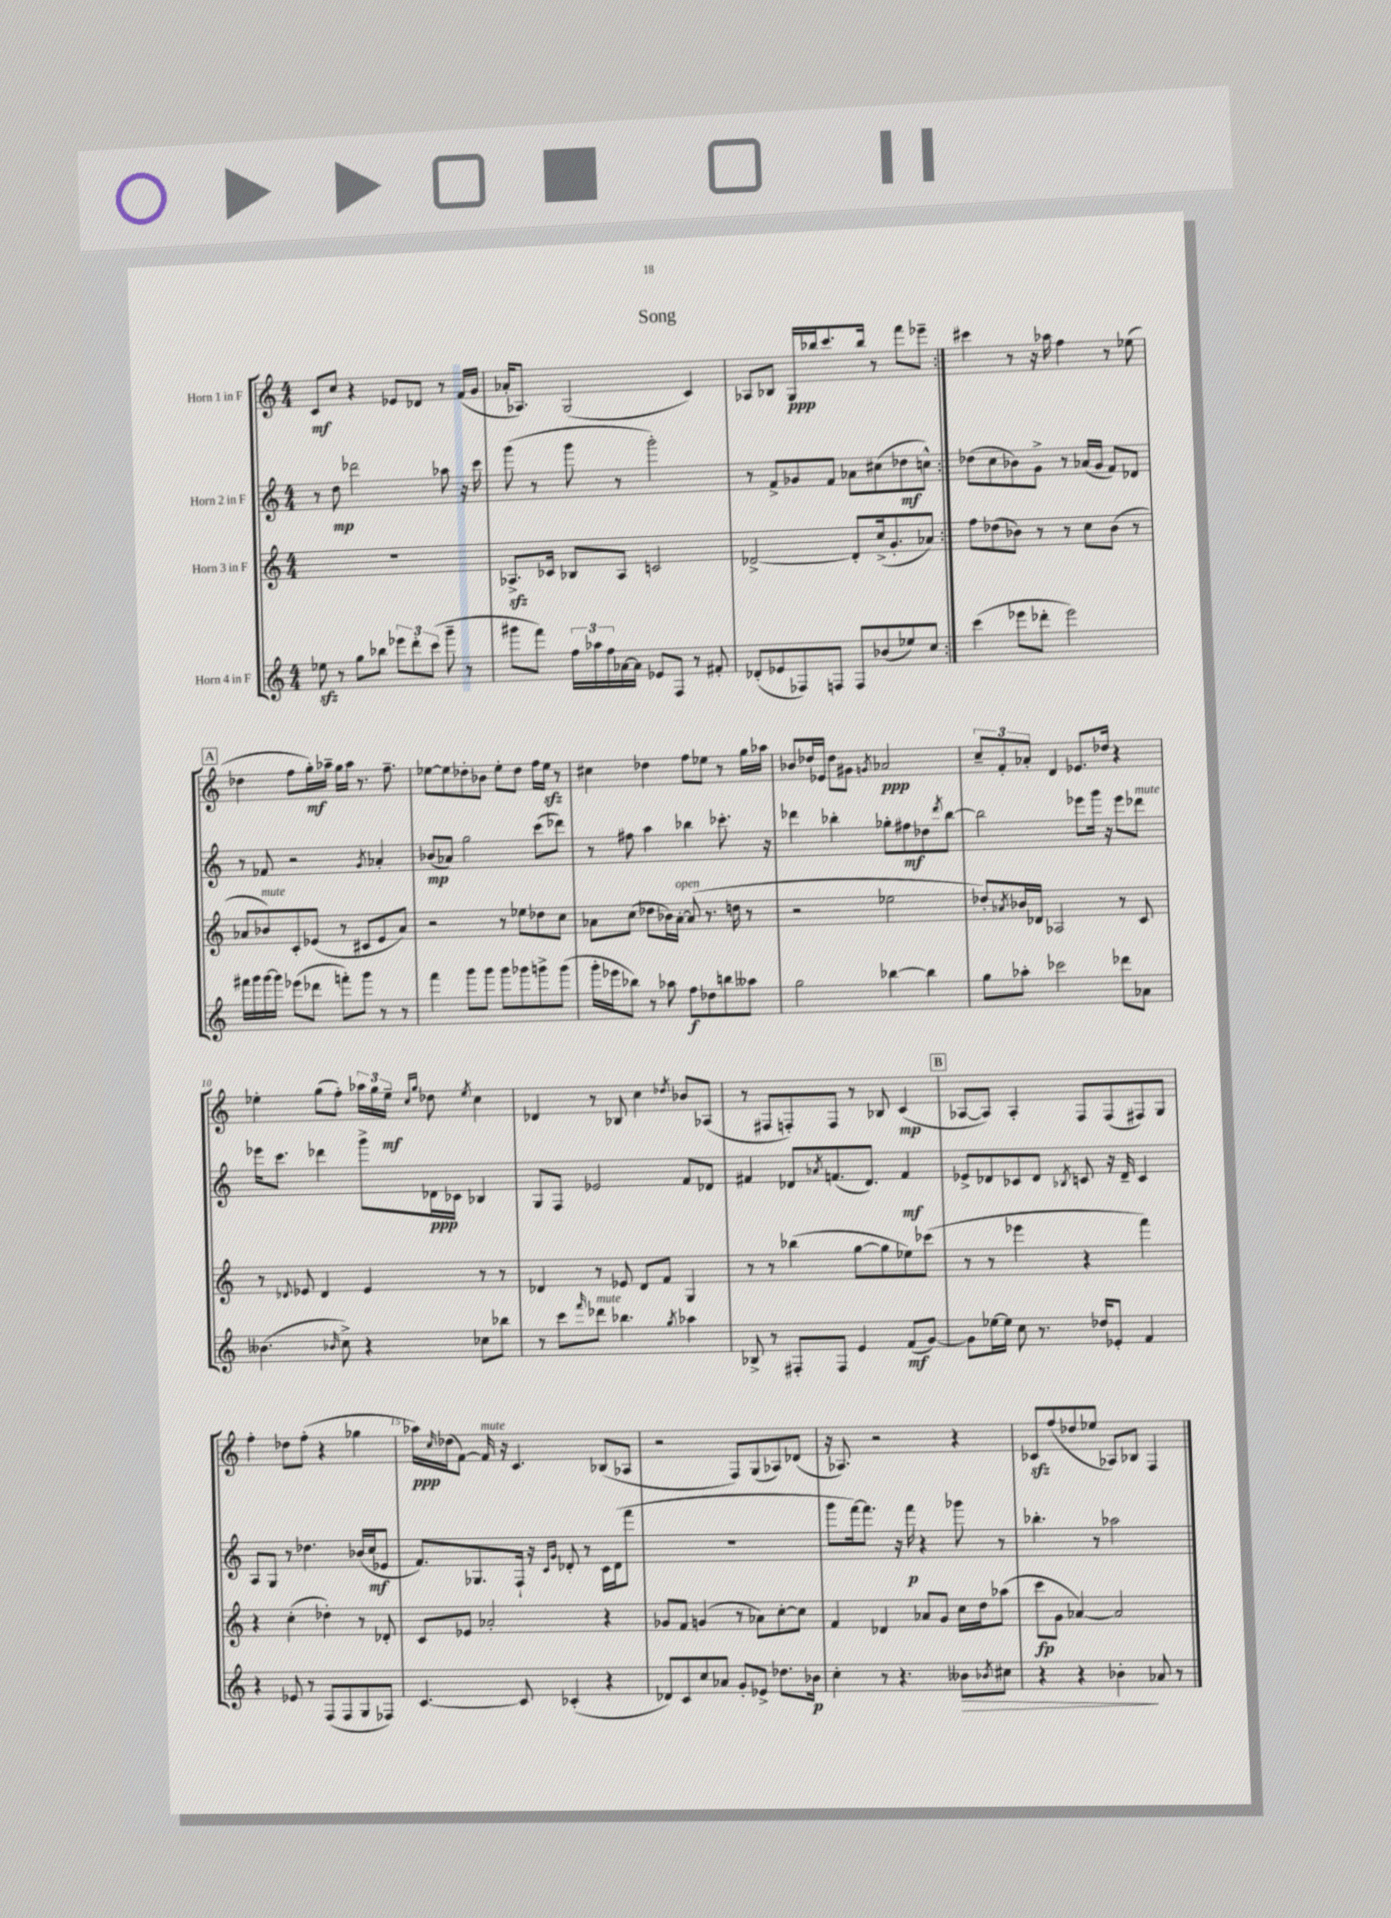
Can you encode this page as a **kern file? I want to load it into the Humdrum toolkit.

**kern	**kern	**kern	**kern
*staff4	*staff3	*staff2	*staff1
*clefG2	*clefG2	*clefG2	*clefG2
*k[]	*k[]	*k[]	*k[]
*M4/4	*M4/4	*M4/4	*M4/4
8ee-	1r	8r	8c
8r	.	8dd	8cc
8gg	.	2ddd-	4r
8bb-	.	.	.
12eee-	.	.	8e-
12ddd'	.	.	.
.	.	.	8d-
(12ccc	.	.	.
8ggg~	.	8aa-	8r
8r	.	16r	(16f
.	.	16ccc	16g
=	=	=	=
8ggg#	8.A-^	(8ggg	16a-'
.	.	.	8.A-)
8fff)	.	8r	.
.	16c-	.	.
24ff	8B-	8ggg	(2G
24aa-	.	.	.
24ff	.	.	.
[16a-	8A-	8r	.
16a-]	.	.	.
8e-	2c	2ggg')	.
8F	.	.	.
8r	.	.	4c)
8f#'	.	.	.
=	=	=	=
(8d-'	[2d-^	8r	8A-
8e-	.	8f^	8B-
8F-)	.	8g-	16G
.	.	.	16bb-
8F	.	8f	8.ccc
8F	8d-']	8a-	.
.	.	.	16bb-
(8b-	(16cc^	(8cc#	8r
.	8.g'	.	.
8ee-)	.	8dd-	8fff
8cc	8a-)	8cc^^)	8eee-~
=:|!	=:|!	=:|!	=:|!
(4ccc	8ff	(8dd-	4ccc#
.	(8dd-	8cc	.
8eee-	8b-)	8b-)	8r
8ddd-'	8r	8g^	16r
.	.	.	16aa-
2eee-)	8r	8r	4ff
.	8cc	(16a-	.
.	.	16g	.
.	(8b-	8f)	8r
.	8r	8d-	(8ee-
=	=	=	=
16fff#	8a-	8r	4dd-
16ggg	.	.	.
[16ggg	8b-)	8f-	.
16ggg]	.	.	.
(8eee-	8c'	2r	8ff
8ddd-	(8e-	.	16gg')
.	.	.	16aa-~
8fff')	8r	.	16gg
.	.	.	16aa-
8ggg	8c#	.	8.r
.	.	8qg	.
8r	8e-	4a-'	.
.	.	.	8.ff~
8r	8a-)	.	.
=	=	=	=
4fff	2r	(8b-	[8ee-
.	.	8a-)	8ee-]
8ggg	.	2gg	8dd-'
8ggg	.	.	8b-
8ggg	8r	.	8ee-'
8ggg-	8ee-	.	8dd-
8ggg^	8dd-	(8ccc	16ff
.	.	.	16ee-
(8ggg	8cc	8ddd-)	8r
=	=	=	=
16ggg'	8a-	8r	4cc#
16eee-	.	.	.
8bb-)	(8cc	8ff#	.
8r	8dd-	4aa	4dd-
8aa-	16b-)	.	.
.	[16a-'	.	.
8ff	(8a-]	4bb-	8ff
8dd-	8.r	.	8ee-
8bb	.	8.ccc-'	8r
.	16dd	.	.
8aa--	8r	.	16gg
.	.	16r	16aa-
=	=	=	=
2gg	2r	4ddd-	8b-
.	.	.	16dd-
.	.	.	16e-
.	.	4bb-'	8dd-
.	.	.	8g#
.	.	.	8qg
[4bb-	2ee-	8gg-'	2a-
.	.	8ff#	.
4bb-]	.	8dd-	.
.	.	8qddd-	.
.	.	[8bb-	.
=	=	=	=
8gg	8dd-')	2bb-]	12cc~
.	.	.	12f'
.	8qa-	.	.
8aa-'	16b-	.	.
.	.	.	12a-'
.	16d-	.	.
2ccc-	2A-	.	4d
.	.	8eee-	8.e-
.	.	16ggg	.
.	.	16r	16dd-
8ddd-	8r	8eee-	4r
8a-	8c	8ddd-	.
=	=	=	=
(4.b--	8r	16eee-	4ee-'
.	.	8.ccc	.
.	8qqd-	.	.
.	8e-	.	.
.	4d-	4ddd-	(8gg
16qqb-	.	.	.
8cc^)	.	.	8ff')
4r	4e-	8ggg^	24aa-
.	.	.	24gg
.	.	.	24ee-~
.	.	.	16qqcc
.	.	.	16qqgg
.	.	16d-	8dd-
.	.	16c-	.
.	.	.	8qee-
8cc-	8r	4B-	4cc
8bb-	8r	.	.
=	=	=	=
8r	4d-	8G	4d-
8ccc	.	8F	.
16qqfff	.	.	.
8ddd-	8r	2e-	8r
4.bb-	8e-	.	8B-
.	8d-	.	4cc
.	8f	.	.
8qgg	.	.	8qdd-
4aa-	4G	8f	8b-
.	.	8d-	(8A-
=	=	=	=
8B-^	8r	4f#	8r
8r	8r	.	8F#
8F#'	(4bb-	8d-	8F')
.	.	8qa-	.
8F#	.	(8.f	8F
4e	[8gg	.	8r
.	.	8.d-)	.
.	8gg]	.	8B-
(8f	8ee-)	4f	(4c
[8g)	(8ccc-	.	.
=	=	=	=
8g]	8r	8e-^	[8A-
[16ee-	8r	8d-	8A-])
16ee-]	.	.	.
8cc	4eee-	8c-	4A-'
8.r	.	8d-	.
.	.	8qB-	.
.	4r	8c	8F
16dd-	.	.	.
8e-'	.	16r	(8F
.	.	16d-~	.
4f	4fff)	4c	8F#)
.	.	.	8G
=	=	=	=
4r	4r	8A	4ff'
.	.	8G	.
8e-	(4cc'	8r	8dd-
8r	.	4.dd-	(8ff'
(8F	4dd-')	.	4r
8F	.	.	.
8G	8r	(16b-	4gg-
.	.	16cc	.
8F-)	8d-'	8e-	.
=	=	=	=
[4.c	8c	8.f)	16aa-)
.	.	.	16qqcc
.	.	.	(16dd-
.	8e-	.	[8f)
.	.	8.G-	.
.	2a-'	.	16f]
.	.	.	16r
8c]	.	16F`	4.c
.	.	16r	.
.	.	16qqc	.
.	.	16qqg	.
(4c-'	.	8d-'	.
.	.	8r	.
4r	4r	16c	(8B-
.	.	(16d-	.
.	.	8fff	8A-
=	=	=	=
8d-)	8g-	1r	2r
8c	8f	.	.
8cc	(4g	.	.
8a-	.	.	.
8g'	8r	.	8F)
8e-^	8a-)	.	(8G
8.dd-	[8cc'	.	8A-)
.	8cc]	.	(8d-
16b-	.	.	.
=	=	=	=
4cc'	4f	8ggg	16r
.	.	.	8.A-)
.	.	[16fff)	.
.	.	8.fff]	.
8r	4d-	.	2r
4.r	.	16r	.
.	.	16fff	.
.	8a-	4r	.
.	8g	.	.
8b--	16cc	8ggg-	4r
.	16dd	.	.
8qb-	.	.	.
8cc#	(8aa-	8r	.
=	=	=	=
4r	8ccc	4.bb-'	8c-
.	8g	.	(8ff
4r	[4a-)	.	8dd-
.	.	8r	8ee-
4b-'	2a-]	2aa-	8A-)
.	.	.	8B-
8a-	.	.	4F
8r	.	.	.
==	==	==	==
*-	*-	*-	*-
